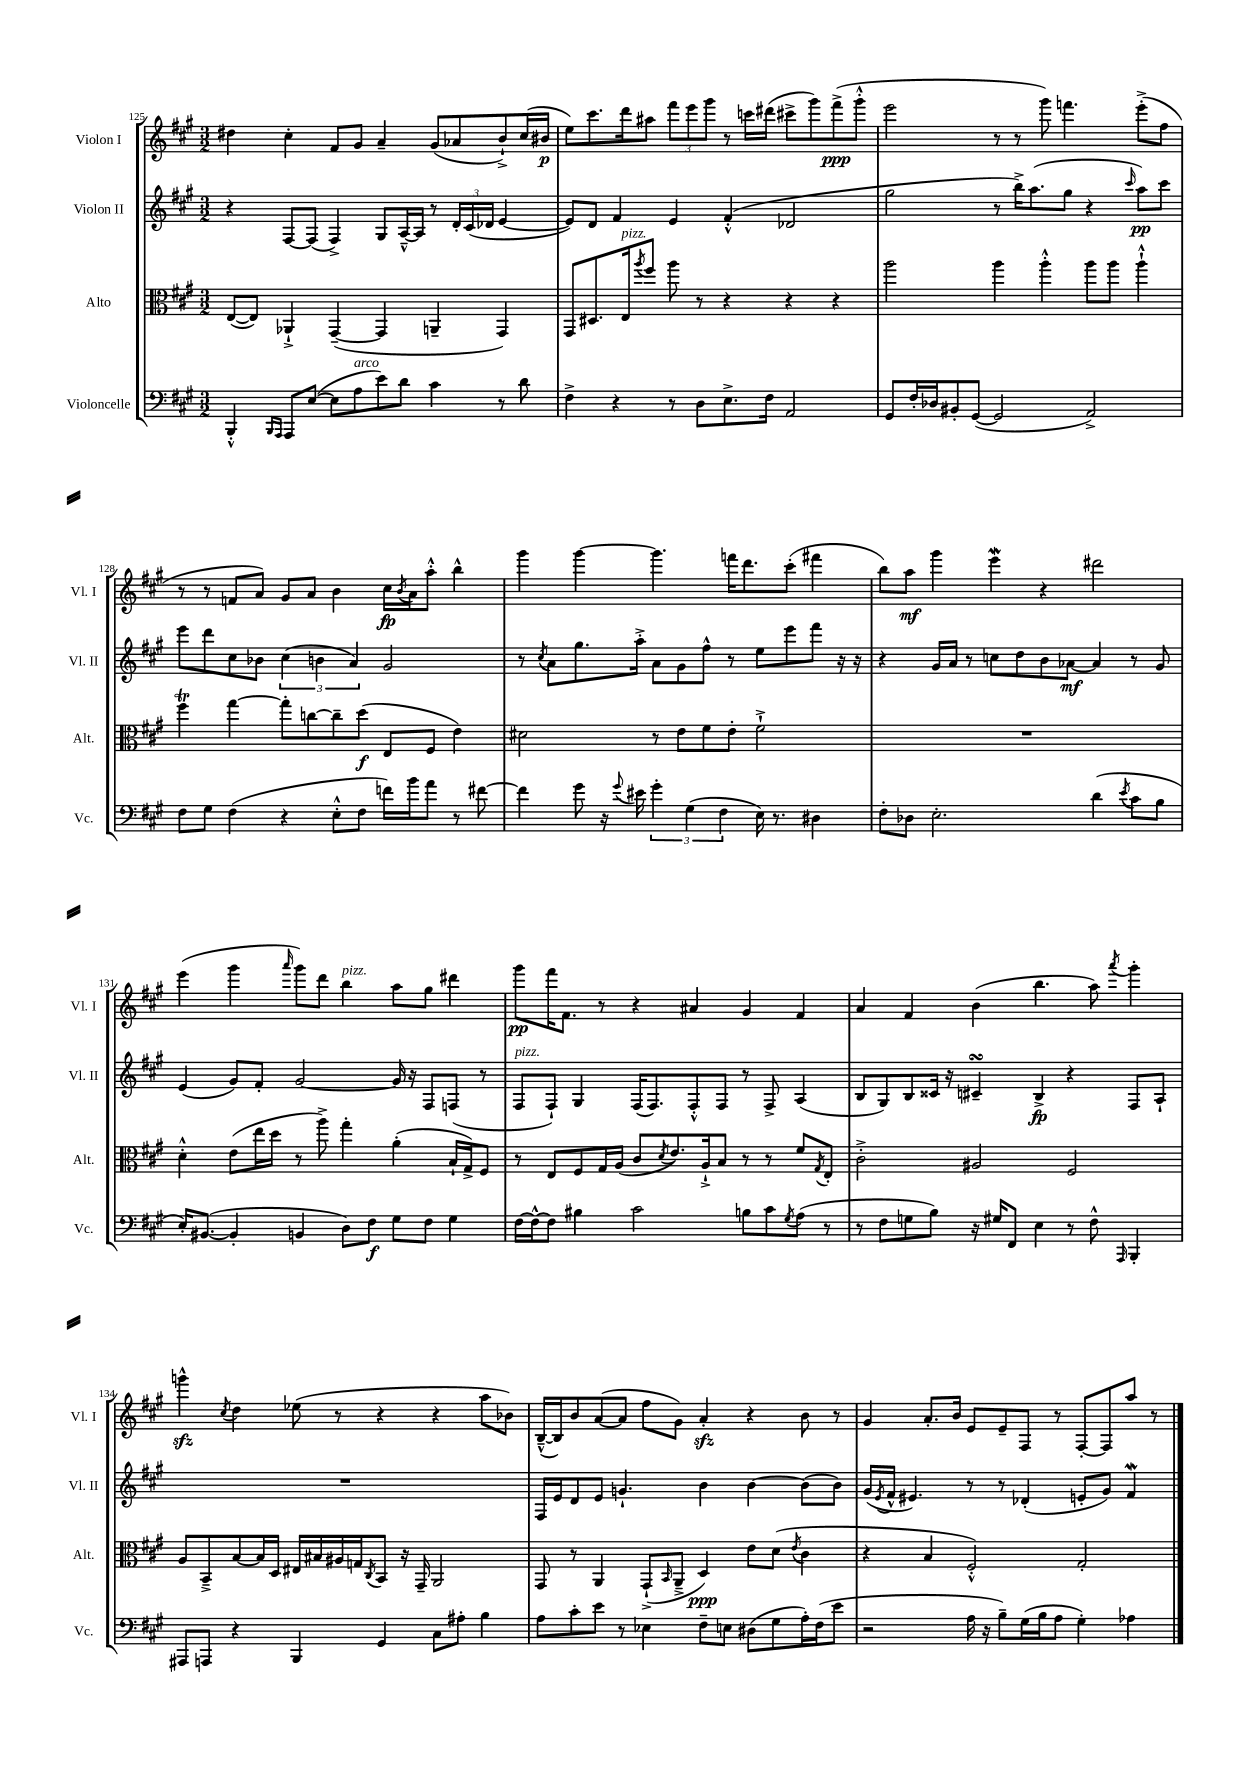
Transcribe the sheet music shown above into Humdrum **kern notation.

**kern	**kern	**kern	**kern
*staff4	*staff3	*staff2	*staff1
*clefF4	*clefC3	*clefG2	*clefG2
*k[f#c#g#]	*k[f#c#g#]	*k[f#c#g#]	*k[f#c#g#]
*M3/2	*M3/2	*M3/2	*M3/2
4BBB'^^/	([8E/L	4r	4dd#\
.	8E/]J)	.	.
16qqBBB/LL	.	.	.
16qqAAA/JJ	.	.	.
8AAA/L	4AA-`^/	[8F#/L	4cc#'\
([8E/J	.	(8F#/]J	.
8E\]L	([4GG#~/	4F#^/)	8f#/L
8A\	.	.	8g#/J
8e\)	4GG#/]	8G#/L	4a~/
8d\J	.	[16A~^^/L	.
.	.	16A/]JJ	.
4c#\	4AA~/	8r	(8g#/L
.	.	24d'/LL	8a-/
.	.	(24c#/	.
.	.	24d-/JJ	.
8r	4GG#/)	[4e/	8b`^/)
8d\	.	.	(16cc#/L
.	.	.	16b#/JJ
=	=	=	=
4F#^\	8GG#/L	8e/]L)	8ee\L)
.	8.D#/	8d/J	8.ccc#\
4r	.	4f#/	.
.	16E/k	.	16ddd\k
.	8qaa/	.	.
.	8ff#/J	.	8aa#\J
8r	8aa\	4e/	12fff#\L
.	.	.	12eee\
8D\L	8r	.	.
.	.	.	12ggg#\J
8.E^\	4r	(4f#'^^/	8r
.	.	.	16ccc\LL
16F#\Jk	.	.	(16ddd#\JJ
2AA/	4r	2d-/	8ccc#^\L
.	.	.	8ggg#\)
.	4r	.	(8fff#^\
.	.	.	8ggg#'^^\J
=	=	=	=
8GG#/L	2aa\	2gg#\	2eee\
16F#'/L	.	.	.
16D-/J	.	.	.
8BB#'/	.	.	.
([8GG#/J	.	.	.
2GG#/]	4aa\	8r	8r
.	.	16bb^\LK)	8r
.	.	(8.aa\	.
.	4aa'^^\	.	8ggg#\)
.	.	8gg#\J	4.fff\
2AA^/)	8aa\L	4r	.
.	8aa\J	.	.
.	.	16qqccc#/	.
.	4aa`^^\	8aa\L)	(8eee'^\L
.	.	8ccc#\J	8ff#\J
=	=	=	=
8F#\L	4ff#\	8eee\L	8r
8G#\J	.	8ddd\	8r
(4F#\	[4gg#\	8cc#\	8f/L
.	.	8b-\J	8a/J)
4r	8gg#'\]L	(6cc#\	8g#/L
.	[8cc\	.	8a/J
.	.	6b\	.
8E'^^\L	8cc~\]	.	4b\
.	.	6a/)	.
8F#\J	(8dd\J	.	.
16f\LL)	8E/L	2g#/	16cc#\LL
.	.	.	8qb/
16b\J	.	.	16a\J
8a\J	8F#/J	.	8aa'^^\J
8r	4e\)	.	4bb^^\
[8f#\	.	.	.
=	=	=	=
4f#\]	2d#\	8r	4ggg#\
.	.	8qcc#/	.
.	.	8a\L	.
8g#\	.	8.gg#\	[4ggg#\
16r	.	.	.
8qqg#/	.	.	.
16e#\	.	16aa'^\Jk	.
6g#'\	8r	8a\L	4.ggg#\]
.	8e\L	8g#\	.
(6G#\	.	.	.
.	8f#\	8ff#^^\J	.
6F#\	.	.	.
.	8e'\J	8r	16fff\LK
.	.	.	8.ddd\
16E\)	2f#`^\	8ee\L	.
8.r	.	.	.
.	.	8eee\	(8ccc#'\J
4D#\	.	8fff#\J	4fff#\
.	.	16r	.
.	.	16r	.
=	=	=	=
8F#'\L	1.r	4r	8bb\L)
8D-\J	.	.	8aa\J
2.E'\	.	16g#/LL	4ggg#\
.	.	16a/JJ	.
.	.	8r	.
.	.	8cc\L	4eee\
.	.	8dd\	.
.	.	8b\	4r
.	.	[8a-\J	.
(4d\	.	4a-/]	2ddd#\
8qe/	.	.	.
8c#\L	.	8r	.
8B\J	.	8g#/	.
=	=	=	=
16E'/LK)	4d'^^\	(4e/	(4eee\
([8.BB#/J	.	.	.
4BB#'/]	(8e\L	8g#/L)	4ggg#\
.	16ee\L	8f#'/J	.
.	16dd\JJ	.	.
.	.	.	16qqaaa/
4BB/	8r	[2g#/	8ggg#\L)
.	8aa^\)	.	8ddd\J
8D\L)	4gg#'\	.	4bb\
8F#\J	.	.	.
8G#\L	(4a'\	16g#/]	8aa\L
.	.	16r	.
8F#\J	.	8F#/L	8gg#\J
4G#\	16B`/LL	(8F/J	4ddd#\
.	16G#^/J)	.	.
.	8F#/J	8r	.
=	=	=	=
[16F#\LL	8r	8F#/L	8ggg#\L
16F#^^\_J	.	.	.
8F#\]J	8E/L	8F#`/J)	16fff#\K
.	.	.	8.f#\J
4B#\	8F#/	4G#/	.
.	16G#/L	.	8r
.	(16A/JJ	.	.
2c#\	8c#/L	(16F#/LK	4r
.	.	8.F#/)	.
.	8qd/	.	.
.	8.e/)	.	.
.	.	8F#'^^/	4a#/
.	16A`^/k	.	.
.	8B/J	8F#/J	.
8B\L	8r	8r	4g#/
8c#\	8r	8F#^/	.
8qG#/	.	.	.
(8A\J	8f#/L	(4A/	4f#/
.	8qG#/	.	.
8r	8E'/J	.	.
=	=	=	=
8r	2c#'^\	8B/L	4a/
8F#\L	.	8G#/)	.
8G\	.	8B/	4f#/
8B\J)	.	16c##/Jk	.
.	.	16r	.
16r	2A#/	4c#~/	(4b\
16G#/LK	.	.	.
8FF#/J	.	.	.
4E\	.	4B^/	4.bb\
8r	2F#/	4r	.
8F#^^\	.	.	8aa\)
16qqAAA/	.	.	8qaaa/
4BBB'/	.	8F#/L	4ggg#'\
.	.	8A`/J	.
=	=	=	=
8AAA#/L	8A/L	1.r	4ggg^^\
8AAA/J	8BB~^/	.	.
.	.	.	8qcc#/
4r	[8B/	.	4dd\
.	16B/]L	.	.
.	16D/JJ	.	.
4BBB/	16E#/LL	.	(8ee-\
.	16B#/	.	.
.	16A#/	.	8r
.	16G/J	.	.
.	8qC#/	.	.
4GG#/	8BB/J	.	4r
.	16r	.	.
.	16GG#~/	.	.
8C#\L	2AA/	.	4r
8A#'\J	.	.	.
4B\	.	.	8aa\L
.	.	.	8b-\J)
=	=	=	=
8A\L	8GG#/	16F#/LL	([16B~^^/LL
.	.	16e/J	16B/]J)
8c#'\	8r	8d/	8b/
8e\J	4AA/	8e/J	([8a/
8r	.	4.g`/	8a/]J
4E-\	(8GG#`^/L	.	8ff#\L
.	16qqBB/	.	.
.	8AA~^/J	.	8g#\J)
8F#~\L	4D/)	4b\	4a'/
8E\J	.	.	.
(8D#\L	8e\L	[4b\	4r
8G#\	(8d\J	.	.
.	8qe/	.	.
16A'\L)	4c#\	(8b\]L	8b\
(16F#\J	.	.	.
8e\J	.	8b\J)	8r
=	=	=	=
2r	4r	(16g#/LL	4g#/
.	.	8qe/	.
.	.	16f#^^/JJ	.
.	.	4.e#/)	.
.	4B/	.	8.a'/L
.	.	.	16b/Jk
16A\	2F#'^^/)	8r	8e/L
16r	.	.	.
8B~\L)	.	8r	8e~/
(16G#\L	.	(4d-'/	8F#/J
16B\J	.	.	.
8A\J	.	.	8r
4G#'\)	2G#'/	8e'/L	[8F#'/L
.	.	8g#/J)	8F#/]
4A-\	.	4f#/	8aa/J
.	.	.	8r
==	==	==	==
*-	*-	*-	*-
